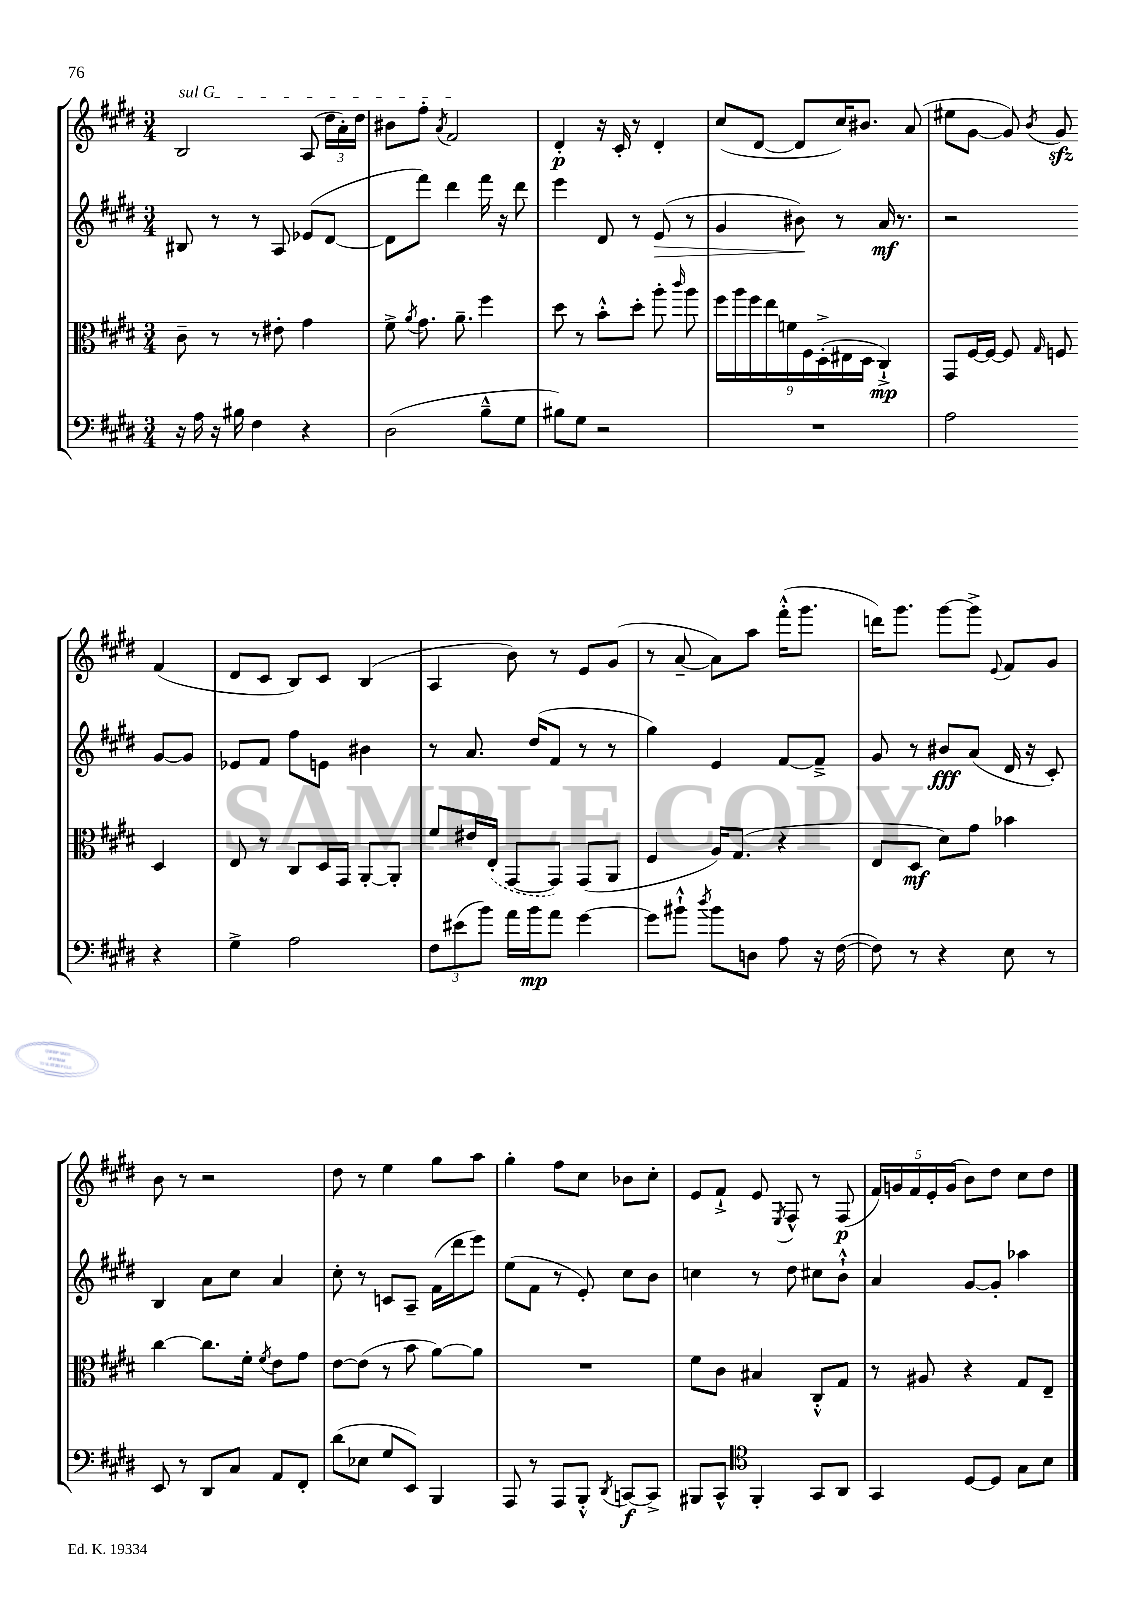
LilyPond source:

<<
\new StaffGroup <<
\new Staff = "s0" {
    \clef treble \key e \major \numericTimeSignature \time 3/4
    \autoBeamOff \once \override TextSpanner.bound-details.left.text = \markup { \italic "sul G" } b2\startTextSpan a8( \tuplet 3/2 { dis''16[ a'16-.) dis''16] } |
    bis'8[ fis''8]-. \acciaccatura { a'8 } fis'2\stopTextSpan |
    dis'4-.\p r16 cis'16-. r8 dis'4-. |
    cis''8[( dis'8]~ dis'8[ cis''16) bis'8.] a'8( |
    eis''8[ gis'8]~ gis'8) \acciaccatura { b'8 } gis'8\sfz fis'4( |
    dis'8[ cis'8] b8[) cis'8] b4( |
    a4 b'8) r8 e'8[ gis'8]( |
    r8 a'8~-- a'8[) a''8] fis'''16[-.-^( gis'''8.] |
    d'''16[) gis'''8.] gis'''8[~ gis'''8]-> \appoggiatura { e'8 } fis'8[ gis'8] |
    b'8 r8 r2 |
    dis''8 r8 e''4 gis''8[ a''8] |
    gis''4-. fis''8[ cis''8] bes'8[ cis''8]-. |
    e'8[ fis'8]-!-> e'8 \acciaccatura { e8 } fis8-^ r8 fis8\p( |
    \tuplet 5/4 { fis'16[) g'16 fis'16 e'16-. g'16]( } b'8[) dis''8] cis''8[ dis''8] \bar "|." |
}
\new Staff = "s1" {
    \clef treble \key e \major \numericTimeSignature \time 3/4
    \autoBeamOff bis8 r8 r8 a8 ees'8[( dis'8]~ |
    dis'8[ fis'''8]) dis'''4 fis'''16 r16 dis'''8 |
    e'''4 dis'8 r8 e'8\>( r8 |
    gis'4 bis'8\!) r8 a'16\mf r8. |
    r2 gis'8[~ gis'8] |
    ees'8[ fis'8] fis''8[ e'8] bis'4 |
    r8 a'8. dis''16[( fis'8] r8 r8 |
    gis''4) e'4 fis'8[~ fis'8]---> |
    gis'8 r8 bis'8[\fff a'8]( dis'16 r16 cis'8-.) |
    b4 a'8[ cis''8] a'4 |
    cis''8-. r8 c'8[ a8]-- fis'16[( dis'''16 e'''8]) |
    e''8[( fis'8] r8 e'8-.) cis''8[ b'8] |
    c''4 r8 dis''8 cis''8[ b'8]-!-^ |
    a'4 gis'8[~ gis'8]-. aes''4 \bar "|." |
}
\new Staff = "s2" {
    \clef alto \key e \major \numericTimeSignature \time 3/4
    \autoBeamOff cis'8-- r8 r8 eis'8-. gis'4 |
    fis'8-> \acciaccatura { a'8 } gis'8. a'8.-- fis''4 |
    dis''8 r8 b'8[-.-^ dis''8]-. a''8-. \grace { cis'''16 } a''8 |
    \tuplet 9/8 { fis''16[ a''16 fis''16 e''16 f'16 fis16 dis16-.->( eis16 dis16] } cis4-!->\mp) |
    gis,8[ fis16~ fis16]~ fis8 \grace { gis16 } f8 dis4 |
    e8 r8 cis8[ dis16 gis,16] a,8[~-. a,8]-. |
    fis'8[ eis'16 \once \slurDashed e16]-.( gis,8[~ gis,8]) gis,8[( a,8] |
    fis4 a16[) gis8.]( r4 |
    e8[ dis8]\mf dis'8[) gis'8] bes'4 |
    cis''4~ cis''8.[ fis'16]-. \acciaccatura { fis'8 } e'8[ gis'8] |
    e'8[~ e'8]( r8 b'8 a'8[~) a'8] |
    R2. |
    fis'8[ cis'8] bis4 cis8[-.-^ gis8] |
    r8 ais8 r4 gis8[ e8]-- \bar "|." |
}
\new Staff = "s3" {
    \clef bass \key e \major \numericTimeSignature \time 3/4
    \autoBeamOff r16 a16 r16 bis16 fis4 r4 |
    dis2( b8[---^ gis8] |
    bis8[) gis8] r2 |
    R2. |
    a2 r4 |
    gis4-> a2 |
    \tuplet 3/2 { fis8[ eis'8( b'8]) } a'16[ b'16\mp a'8] gis'4~ |
    gis'8[ bis'8]-!-^ \acciaccatura { dis''8 } bis'8[ d8] a8 r16 fis16~( |
    fis8) r8 r4 e8 r8 |
    e,8 r8 dis,8[ cis8] a,8[ fis,8]-. |
    dis'8[( ees8] gis8[ e,8]) b,,4 |
    a,,8 r8 a,,8[ b,,8]-.-^ \acciaccatura { dis,8 } c,8[~\f c,8]-> |
    bis,,8[ cis,8]-^ \clef tenor fis,4-. gis,8[ a,8] |
    gis,4 dis8[~ dis8] gis8[ b8] \bar "|." |
}
>>
>>
\layout { \context { \Score \remove "Bar_number_engraver" } }
